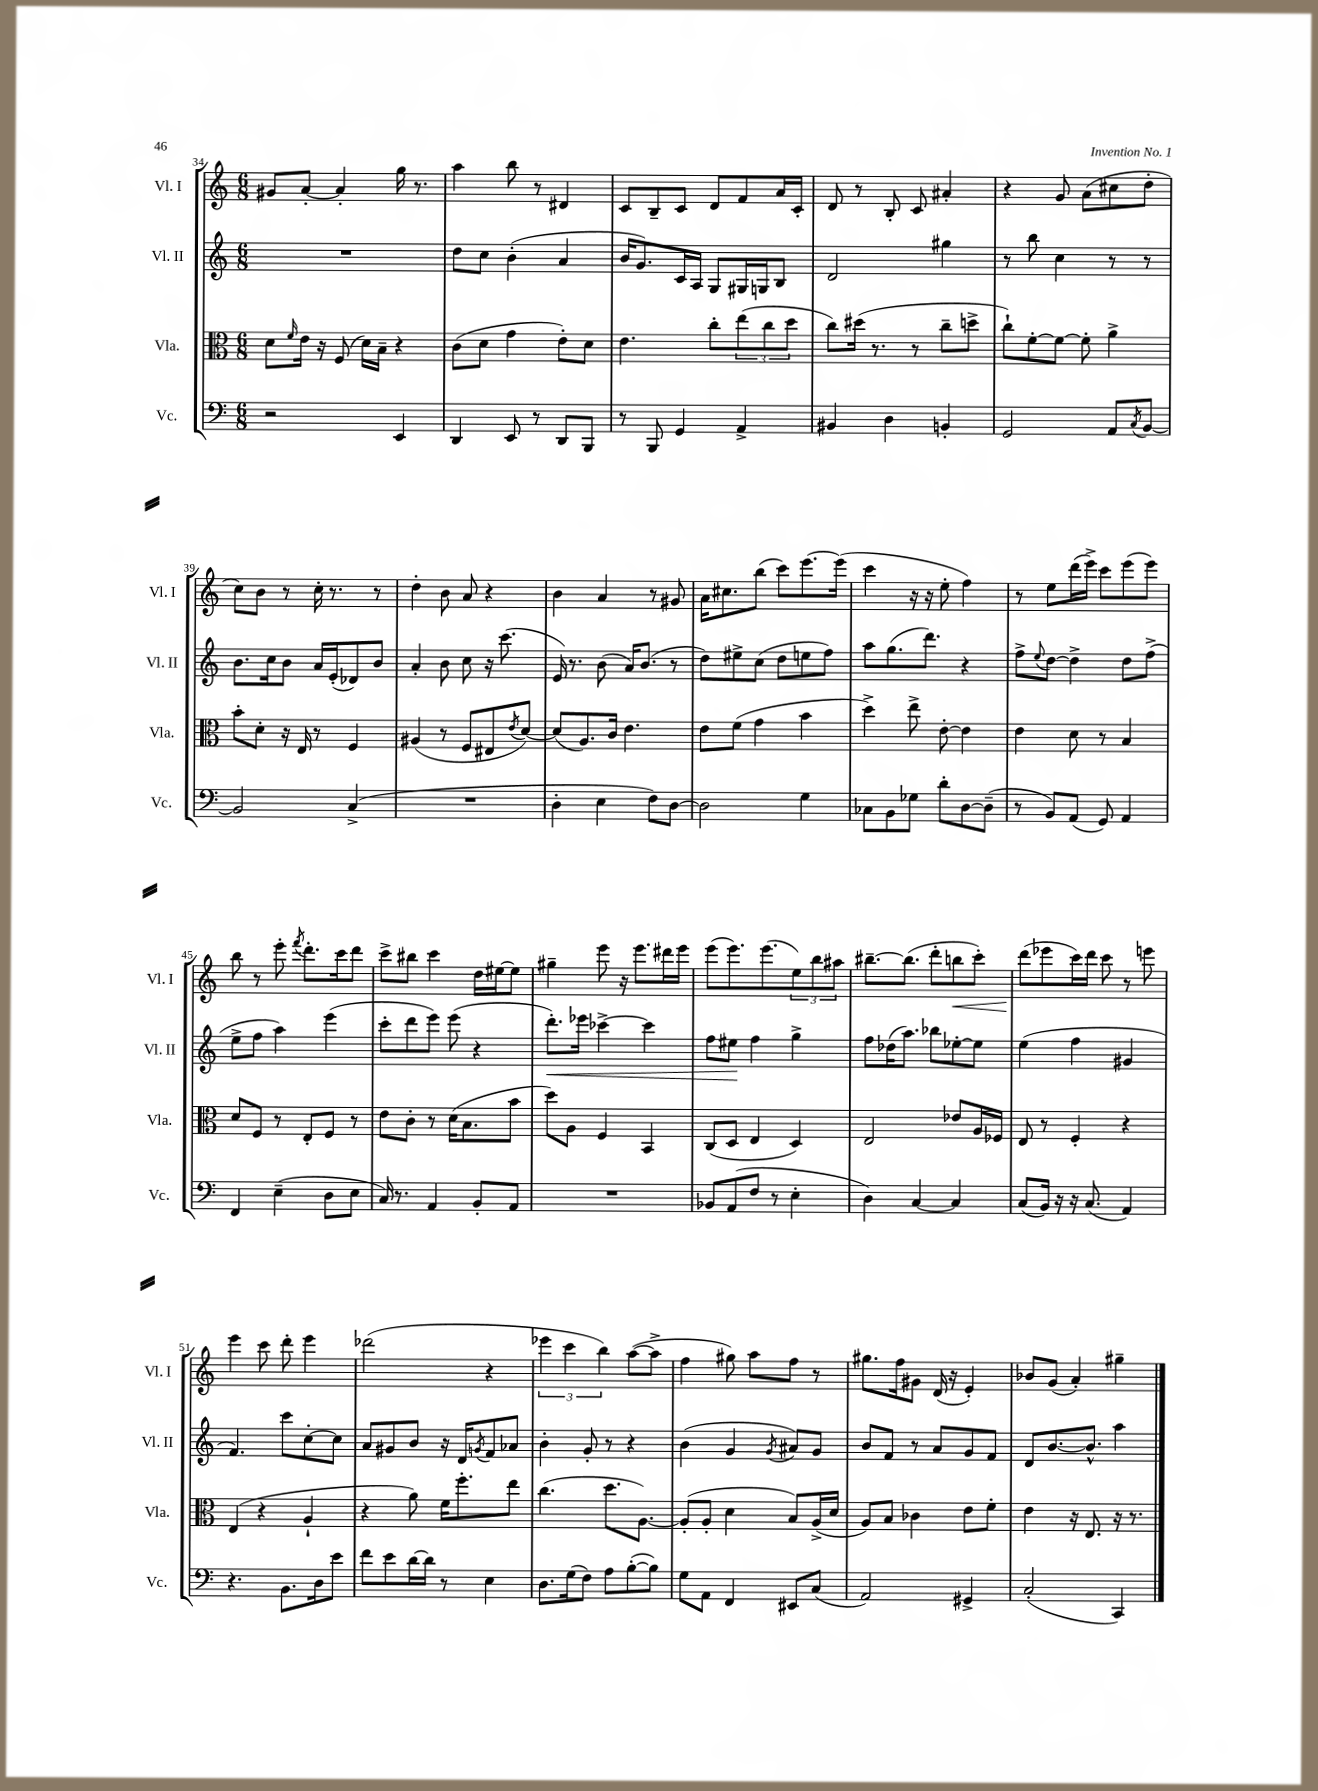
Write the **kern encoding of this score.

**kern	**kern	**kern	**kern
*staff4	*staff3	*staff2	*staff1
*clefF4	*clefC3	*clefG2	*clefG2
*k[]	*k[]	*k[]	*k[]
*M6/8	*M6/8	*M6/8	*M6/8
2r	8d\L	2.r	8g#/L
.	16qqf/	.	.
.	16e\Jk	.	[8a'/J
.	16r	.	.
.	(8F/	.	4a'/]
.	16d\LL)	.	.
.	16B~\JJ	.	.
4EE/	4r	.	16gg\
.	.	.	8.r
=	=	=	=
4DD/	(8c\L	8dd\L	4aa\
.	8d\J	8cc\J	.
8EE/	4g\	(4b'\	8bb\
8r	.	.	8r
8DD/L	8e'\L)	4a/	4d#/
8BBB/J	8d\J	.	.
=	=	=	=
8r	4.e\	16b/LK	8c/L
.	.	8.g/)	.
8BBB/	.	.	8B~/
4GG/	.	16c/L	8c/J
.	.	16A/JJ	.
.	8cc'\L	8G/L	8d/L
4AA^/	(12ee\	16G#/L	8f/
.	.	16G/J	.
.	12cc\	.	.
.	.	8B/J	16a/L
.	12dd\J	.	.
.	.	.	16c'/JJ
=	=	=	=
4BB#/	8cc\L)	2d/	8d/
.	(16dd#\Jk	.	8r
.	8.r	.	.
4D\	.	.	8B'/
.	8r	.	8c/
4BB'/	8cc~\L	4gg#\	4a#'/
.	8dd^\J	.	.
=	=	=	=
2GG/	8cc`\L)	8r	4r
.	[8f'\	8bb\	.
.	8f\_J	4cc\	8g/
.	8f'\]	.	(8a\L
8AA/L	4a^\	8r	8cc#\
8qC/	.	.	.
[8BB/J	.	8r	8dd'\J
=	=	=	=
2BB/]	8b'\L	8.b\L	8cc\L)
.	8d'\J	.	8b\J
.	.	16cc\k	.
.	16r	8b\J	8r
.	16E/	.	.
.	8r	16a/LL	16cc'\
.	.	(16e'/J	8.r
(4C^/	4F/	8d-/)	.
.	.	8b/J	8r
=	=	=	=
2.r	(4A#/	4a'/	4dd'\
.	8r	8b\	8b\
.	8F/L	8cc\	8a/
.	8E#/	16r	4r
.	.	(8.ccc\	.
.	8qe/	.	.
.	[8d/J)	.	.
=	=	=	=
4D'\	(8d/]L	16e/)	4b\
.	.	8.r	.
.	8.A/)	.	.
4E\	.	(8b\	4a/
.	16c/Jk	.	.
.	4.e\	16a/LK)	.
.	.	(8.b/J	.
8F\L)	.	.	8r
[8D\J	.	8r	8g#/
=	=	=	=
2D\]	8e\L	8dd\L)	16a\LK
.	.	.	8.cc#\
.	(8f\J	8ee#^\	.
.	4g\	(8cc\J	(8bb\J
.	.	8dd\L	8ccc\L)
4G\	4b\	8ee\	[8.eee\
.	.	8ff\J)	.
.	.	.	(16eee\]Jk
=	=	=	=
8C-\L	4dd^\)	8aa\L	4ccc\
8BB\	.	(8.gg\	.
8G-\J	8ee^\	.	16r
.	.	8.ddd\J)	16r
8d'\L	[8e'\	.	8ee'\
[8D\	4e\]	4r	4ff\)
(8D~\]J	.	.	.
=	=	=	=
8r	4e\	8ff^\L	8r
.	.	8qqee/	.
8BB/L)	.	[8dd\J	8ee\L
(8AA/J	8d\	4dd^\]	(16ddd\L
.	.	.	16eee^\JJ)
8GG/)	8r	.	8ccc\L
4AA/	4B/	8dd\L	(8eee\
.	.	(8ff^\J	8eee\J)
=	=	=	=
4FF/	8d/L	8ee^\L	8bb\
.	8F/J	8ff\J	8r
(4E~\	8r	4aa\)	8eee'\
.	.	.	8qfff/
.	8E'/L	.	8.ddd'\L
8D\L	8F/J	(4eee\	.
.	.	.	16ccc\k
8E\J	8r	.	8ddd\J
=	=	=	=
16C/)	8e\L	8ccc'\L	8ccc^\L
8.r	.	.	.
.	8c'\J	8ddd\	8bb#\J
4AA/	8r	8eee\J)	4ccc\
.	(16d\LK	(8eee\	.
.	8.B\	.	.
8BB'/L	.	4r	16dd\LL
.	.	.	[16ee#\J
8AA/J	8b\J	.	8ee#\]J
=	=	=	=
2.r	8dd\L)	8.ddd'\L)	4gg#~\
.	8A\J	.	.
.	.	16eee-\Jk	.
.	4F/	[4ccc-^\	8eee\
.	.	.	16r
.	.	.	8.eee\L
.	4BB/	4ccc-\]	.
.	.	.	16ddd#\L
.	.	.	16eee\JJ
=	=	=	=
8BB-/L	(8C/L	8ff\L	(8eee\L
(8AA/	8D/J	8ee#\J	8.eee\)
8F/J	4E/	4ff\	.
.	.	.	(8.eee\
8r	.	.	.
4E'\	4D/)	4gg^\	12ee\)
.	.	.	12bb\
.	.	.	12aa#\J
=	=	=	=
4D\)	2E/	8ff\L	[8.bb#~\L
.	.	(16dd-\K	.
.	.	8.aa\J)	(8.bb#\]J
[4C/	.	.	.
.	.	8bb-\L	8ddd'\L
4C/]	8e-/L	[8ee-'\	8bb\
.	16A/L	8ee-\]J	8ccc'\J)
.	16F-/JJ	.	.
=	=	=	=
(8C/L	8E/	(4ee\	(8ddd\L
16BB/Jk)	8r	.	8eee-\
16r	.	.	.
16r	4F'/	4ff\	16ccc\L)
(8.C/	.	.	16ddd\JJ
.	.	.	8ccc\
4AA/)	4r	4g#/	8r
.	.	.	8eee\
=	=	=	=
4.r	(4E/	4.f/)	4eee\
.	4r	.	8ccc\
8.BB\L	.	8ccc\L	8ddd'\
.	4A`/	[8cc'\	4eee\
16D\k	.	.	.
8e\J	.	8cc\]J	.
=	=	=	=
8f\L	4r	8a/L	(2ddd-\
8e\	.	8g#/	.
[16d\L	8a\)	8b/J	.
16d\]JJ	.	.	.
8r	16f\LK	16r	.
.	8.ff'\	16d/LK	.
.	.	8qg/	.
4E\	.	8f/	4r
.	8ee\J	8a-/J	.
=	=	=	=
8.D\L	(4.cc\	4b'\	6eee-\
.	.	.	6ccc\
(16G\k	.	.	.
8F\J)	.	8g'/	.
.	.	.	6bb\)
8A\L	8.dd\L	8r	.
([8B'\	.	4r	([8aa\L
.	[8.A\J)	.	.
8B\]J)	.	.	8aa^\]J
=	=	=	=
8G\L	(8A'/]L	(4b\	4ff\
8AA\J	8A'/J	.	.
4FF/	4d\	4g/	8gg#\)
.	.	.	8aa\L
.	.	8qg/	.
8EE#/L	8B/L)	8a#/L)	8ff\J
(8C/J	(16A^/L	8g/J	8r
.	16d/JJ	.	.
=	=	=	=
2AA/)	8A/L)	8b/L	8.gg#\L
.	8B/J	8f/J	.
.	.	.	16ff\k
.	4c-\	8r	8g#\J
.	.	8a/L	(16d/
.	.	.	16r
4GG#^/	8e\L	8g/	4e'/)
.	8f'\J	8f/J	.
=	=	=	=
(2C'/	4e\	8d/L	8b-/L
.	.	[8.b/	(8g/J
.	16r	.	4a'/)
.	8.E/	8.b^^/]J	.
4CC/)	16r	4aa\	4gg#~\
.	8.r	.	.
==	==	==	==
*-	*-	*-	*-
